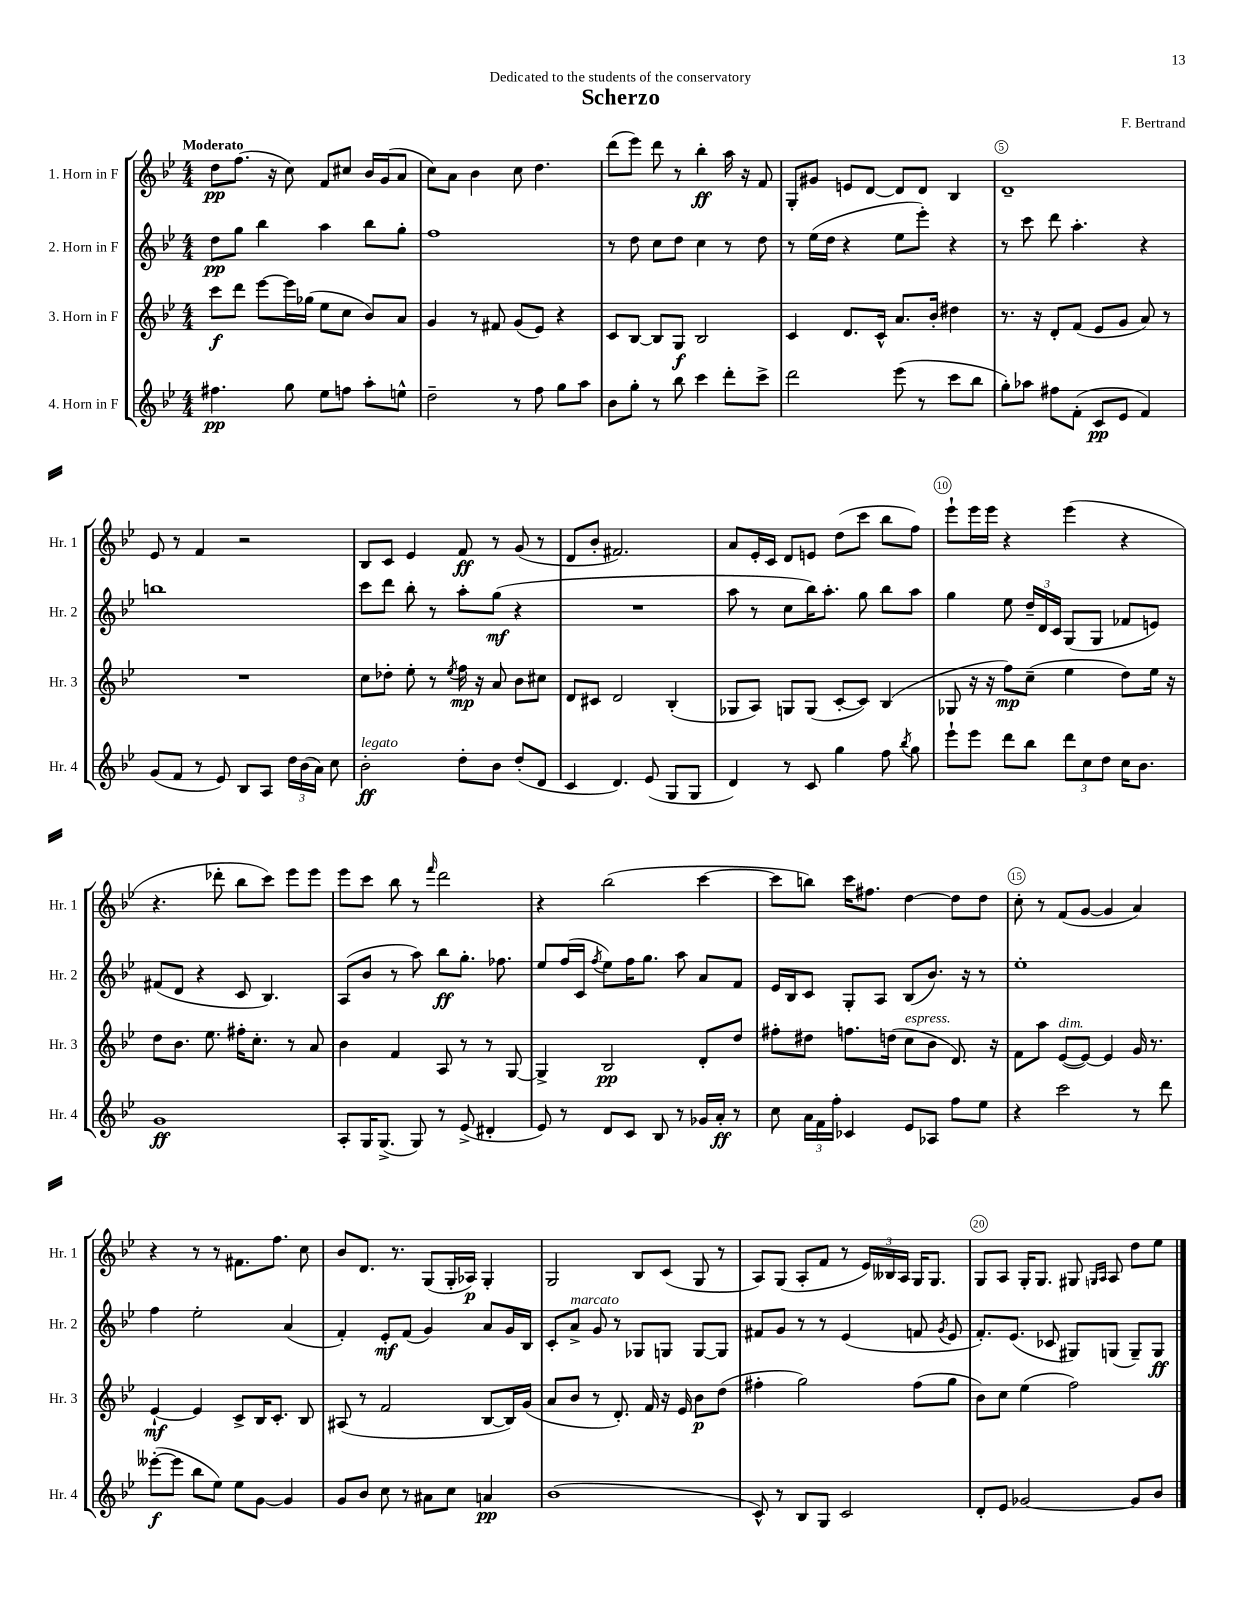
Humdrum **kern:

**kern	**kern	**kern	**kern
*staff4	*staff3	*staff2	*staff1
*clefG2	*clefG2	*clefG2	*clefG2
*k[b-e-]	*k[b-e-]	*k[b-e-]	*k[b-e-]
*M4/4	*M4/4	*M4/4	*M4/4
4.ff#	8ccc	8dd	8dd
.	8ddd	8gg	(8.ff
.	[8eee-	4bb-	.
.	.	.	16r
8gg	16eee-]	.	8cc)
.	(16gg-	.	.
8ee-	8ee-	4aa	8f
8ff	8cc	.	8cc#
8aa'	8b-)	8bb-	16b-
.	.	.	(16g
8ee^^	8a	8gg'	8a
=	=	=	=
2dd~	4g	1ff	8cc)
.	.	.	8a
.	8r	.	4b-
.	8f#	.	.
8r	(8g	.	8cc
8ff	8e-)	.	4.dd
8gg	4r	.	.
8aa	.	.	.
=	=	=	=
8b-	8c	8r	(8ddd
8gg'	[8B-	8dd	8eee-)
8r	8B-]	8cc	8ddd
8bb-	8G	8dd	8r
4ccc	2B-	4cc	4bb-'
8ddd'	.	8r	16aa
.	.	.	16r
8ccc^	.	8dd	8f
=	=	=	=
2ddd	4c	8r	8G'
.	.	(16ee-	8g#
.	.	16dd	.
.	8.d	4r	8e
.	.	.	[8d
.	16c^^	.	.
(8eee-	8.a	8ee-	8d]
8r	.	8eee-')	8d
.	16b-'	.	.
8ccc	4dd#	4r	4B-
8bb-	.	.	.
=	=	=	=
8gg')	8.r	8r	1d~
8aa-	.	8ccc	.
.	16r	.	.
8ff#	8d'	8ddd	.
(8f'	(8f	4.aa'	.
8c	8e-	.	.
8e-	8g	.	.
4f)	8a)	4r	.
.	8r	.	.
=	=	=	=
(8g	1r	1bb	8e-
8f	.	.	8r
8r	.	.	4f
8e-)	.	.	.
8B-	.	.	2r
8A	.	.	.
24dd	.	.	.
(24b-	.	.	.
24a)	.	.	.
8cc	.	.	.
=	=	=	=
2b-'	8cc	8ccc	8B-
.	8dd-'	8ddd	8c
.	8ee-'	8bb-'	4e-
.	8r	8r	.
.	8qee-	.	.
8dd'	16ff	8aa'	8f
.	16r	.	.
8b-	8a	(8gg	8r
(8dd'	8b-	4r	(8g
8d	8cc#	.	8r
=	=	=	=
4c	8d	1r	8d
.	8c#	.	8b-'
4.d)	2d	.	2.f#)
(8e-	.	.	.
8G	(4B-'	.	.
8G	.	.	.
=	=	=	=
4d)	8G-	8aa	8a
.	8A)	8r	16e-'
.	.	.	16c
8r	8G	8cc	8d
8c	(8G	16bb-)	8e
.	.	8.aa'	.
4gg	[8c'	.	(8dd
.	8c])	8gg	8ccc
8ff	(4B-	8bb-	8bb-
8qbb-	.	.	.
8gg	.	8aa	8ff)
=	=	=	=
8eee-`	8G-	4gg	8eee-`
8eee-	16r	.	16eee-
.	16r	.	16eee-
8ddd	8ff)	8ee-	4r
8bb-	(8cc~	24dd~	.
.	.	24d	.
.	.	24c	.
12ddd	4ee-	(8G	(4eee-
12cc	.	.	.
.	.	8G	.
12dd	.	.	.
16cc	8dd)	8f-	4r
8.b-	.	.	.
.	16ee-	8e)	.
.	16r	.	.
=	=	=	=
1g	8dd	(8f#	4.r
.	8.b-	8d	.
.	.	4r	.
.	8.ee-	.	.
.	.	.	8ddd-'
.	16ff#'	8c	8bb-
.	8.cc'	.	.
.	.	4.B-)	8ccc)
.	8r	.	8eee-
.	8a	.	8eee-
=	=	=	=
8A'	4b-	(8A	8eee-
16G	.	8b-	8ccc
(8.G^	.	.	.
.	4f	8r	8bb-
8G)	.	8aa)	8r
.	.	.	16qqfff
8r	8A	8bb-	2ddd
(8e-^	8r	8.gg'	.
4d#'	8r	.	.
.	.	8.ff-	.
.	[8G	.	.
=	=	=	=
8e-)	4G^]	8ee-	4r
8r	.	(16ff	.
.	.	16c	.
.	.	8qff	.
8d	2B-	8ee-)	(2bb-
8c	.	16ff	.
.	.	8.gg	.
8B-	.	.	.
8r	.	8aa	.
16g-	8d'	8a	[4ccc
16a'	.	.	.
8r	8dd	8f	.
=	=	=	=
8cc	8ff#'	16e-	8ccc]
.	.	16B-	.
24a	8dd#	8c	8bb)
24f	.	.	.
24ff'	.	.	.
4c-	8.ff	8G'	16ccc
.	.	.	8.ff#
.	.	8A	.
.	(16dd	.	.
8e-	8cc	(8B-	[4dd
8A-	8b-	8.b-)	.
8ff	8.d)	.	8dd]
.	.	16r	.
8ee-	.	8r	8dd
.	16r	.	.
=	=	=	=
4r	8f	1ee-'	8cc'
.	8aa	.	8r
2ccc	([8e-	.	(8f
.	8e-_)	.	[8g
.	4e-]	.	4g]
8r	16g	.	4a)
.	8.r	.	.
8ddd	.	.	.
=	=	=	=
([8eee--'	[4e-`	4ff	4r
8eee--]	.	.	.
8bb-	4e-]	2ee-'	8r
8ee-)	.	.	8r
8ee-	8c^	.	8.f#
[8g	16B-	.	.
.	8.c'	.	8.ff
4g]	.	(4a	.
.	8B-	.	8cc
=	=	=	=
8g	(8A#	4f')	8b-
8b-	8r	.	8.d
8cc	2f	8e-'	.
.	.	.	8.r
8r	.	(8f	.
8a#	.	4g)	(8G
8cc	.	.	16G'
.	.	.	16A-)
4a	[8B-	8a	4G'
.	16B-])	16g	.
.	(16g	16B-	.
=	=	=	=
(1b-	8a	8c'	2G
.	8b-	8a^	.
.	8r	8g	.
.	8.d')	8r	.
.	.	8G-	8B-
.	16f	.	.
.	16r	8G	(8c
.	16e-	.	.
.	8b-	[8G	8G
.	(8dd	8G]	8r
=	=	=	=
8c^^)	4ff#'	8f#	8A)
8r	.	8g	(8G
8B-	2gg)	8r	8A'
8G	.	8r	8f
2c	.	(4e-	8r
.	.	.	24e-)
.	.	.	24B--
.	.	.	24A
.	(8ff#	8f	16G
.	.	.	8.G
.	.	8qg	.
.	8gg	8e-	.
=	=	=	=
8d'	8b-)	8.f')	8G
8e-	8cc	.	8A
.	.	(8.e-	.
[2g-	(4ee-	.	16G'
.	.	.	8.G
.	.	8c-	.
.	2ff)	8G#)	8G#
.	.	.	16qqG
.	.	.	16qqA
.	.	(8G	8A
8g-]	.	8G~)	8dd
8b-	.	8G	8ee-
==	==	==	==
*-	*-	*-	*-
